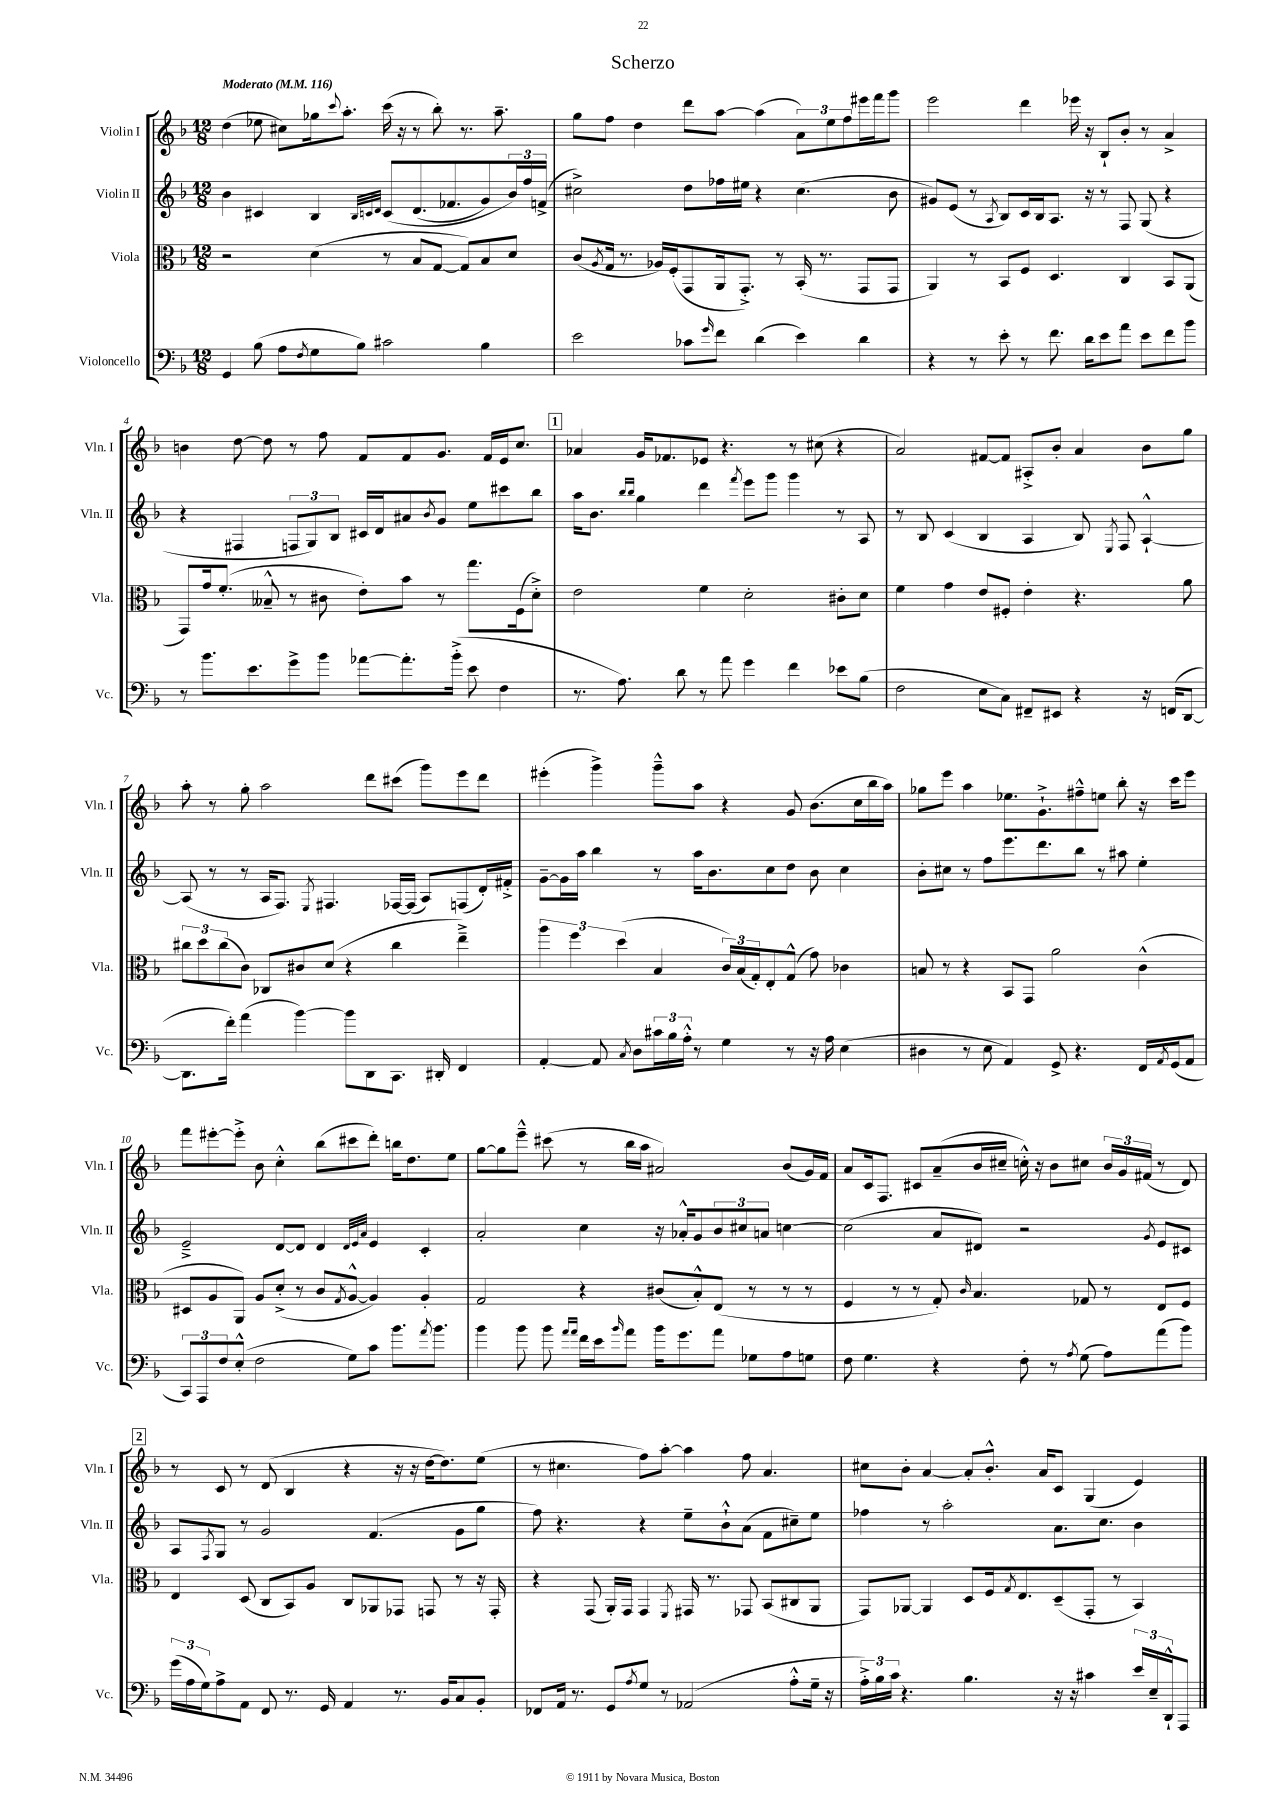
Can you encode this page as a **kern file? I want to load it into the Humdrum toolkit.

**kern	**kern	**kern	**kern
*staff4	*staff3	*staff2	*staff1
*clefF4	*clefC3	*clefG2	*clefG2
*k[b-]	*k[b-]	*k[b-]	*k[b-]
*M12/8	*M12/8	*M12/8	*M12/8
*MM116	*MM116	*MM116	*MM116
4GG/	2r	4b-\	(4dd\
(8B-\	.	4c#/	8ee-\
8A\L	.	.	8cc#\L)
8qF/	.	.	.
8G\	(4d\	4B-/	16gg-\k
.	.	.	8qqccc/
.	.	.	8.aa'\J
8B-\J)	.	.	.
.	.	32qqB-/LLL	.
.	.	32qqc/	.
.	.	32qqd/JJJ	.
2c#\	8r	&(8c/L	(16ccc\
.	.	.	16r
.	8B-/L	(8.d/	8r
.	[8G/J	.	8bb-'\)
.	.	8.f-/	.
.	8G/]L)	.	8.r
4B-\	8B-/	8g/)	.
.	.	.	8.aa~\
.	8d/J	24b-/L&)	.
.	.	24ff/	.
.	.	(24f^/JJ	.
=	=	=	=
2e\	(8c/L	2cc#^\)	8gg\L
.	8qA/	.	.
.	16G/Jk	.	8ff\J
.	8.r	.	.
.	.	.	4dd\
.	16A-/LL)	.	.
.	(16F'/J	.	.
8c-\L	8GG/	8dd\L	8ddd\L
16qqg/	.	.	.
8f\J	16AA/k	16ff-\L	[8aa\J
.	8.GG'^/J)	16ee#\JJ	.
(4d\	.	4r	(4aa\]
.	8r	.	.
4e\)	(16BB-'/	(4.cc#\	12a\L)
.	8.r	.	.
.	.	.	12ee\
.	.	.	12ff\
4d\	8GG/L	.	16eee#\L
.	.	.	16fff\J
.	8GG/J	8b-\	8ggg\J
=	=	=	=
4r	4AA/)	8g#/L)	2eee\
.	.	(8e/J	.
8r	8r	8r	.
.	.	8qA/	.
8e'\	8BB-/L	8B-/L)	.
8r	8F/J	16c/L	4ddd\
.	.	16B-/J	.
8.f\	4.D/	8.A/J	.
.	.	.	16eee-\
16d\LK	.	16r	16r
8e\	.	8r	8B-`/L
8a\J	4C/	8F/	8b-'/J
8e\L	.	(8G/	8r
8f\	8BB-/L	4r	4a^/
8b-\J	(8AA/J	.	.
=	=	=	=
8r	8GG/L)	4r	4b\
8.b-\L	16g/k	.	.
.	(8.f'/J	.	.
.	.	4F#/	[8dd\
8.e\	.	.	.
.	8B--~^^/	.	8dd\]
8g^\	8r	12F/L	8r
.	.	12G/)	.
8b-\J	8c#\	.	8ff\
.	.	12B-/J	.
[8a-\L	8e'\L)	16c#/LL	8f/L
.	.	16d/J	.
8.a-'\]	8b-\J	8a#/	8f/
.	.	8qb-/	.
.	8r	8g/J	8.g/J
(16b-'^\Jk	.	.	.
8e\	8.gg\L	8ee\L	.
.	.	.	16f/LL
4F\	.	8ccc#\	16e/J
.	(16F\k	.	8.cc/J
.	8d'^\J)	8bb-\J	.
=	=	=	=
8.r	2e\	16aa\LK	4a-/
.	.	8.b-\J	.
8.A\)	.	.	.
.	.	16qqbb-/LL	.
.	.	16qqbb-/JJ	.
.	.	4gg\	16g/LK
.	.	.	8.f-/
8d\	.	.	.
8r	4f\	4ddd\	8e-/J
8a\	.	.	4.r
.	.	8qfff/	.
4g\	2d'\	8eee\L	.
.	.	8ggg\J	.
4f\	.	4ggg\	8r
.	.	.	(8cc#\
8e-\L	8c#'\L	8r	4r
(8B-\J	8d\J	8A/	.
=	=	=	=
2F\	4f\	8r	2a/)
.	.	8B-/	.
.	4g\	(4c/	.
8E\L	8e/L	4B-/	[8f#/L
8C\J)	8F#'/J	.	8f#/]J
8FF#~/L	4e'\	4A/	8A#'^/L
8EE#/J	.	.	8b-'/J
4r	4.r	8B-/)	4a/
.	.	8qE/	.
.	.	8F/	.
16r	.	[4A`^^/	8b-\L
(16FF/LK	.	.	.
[8DD/J	8a\	.	8gg\J
=	=	=	=
8.DD\]L	12cc#\L	(8A/]	8aa'\
.	12dd\	.	.
.	.	8r	8r
.	(12cc#\	.	.
16f'\Jk)	.	.	.
(4a\	8c\J)	8r	8gg'\
.	8C-/L	16A/LK	2aa\
.	.	8.F/J)	.
[4b-\)	8c#/	.	.
.	.	8qE/	.
.	(8d/J	4.F#/	.
8b-\]L	4r	.	.
8DD\	.	.	8ddd\L
8.CC\J	4cc#\	[16F-/LL	(8ccc#\J
.	.	(16F-/]JJ	.
.	.	8A/L)	8ggg\L)
16DD#'/	.	.	.
4FF/	4ee~^\)	(8F/	8eee\
.	.	16d'/L)	8ddd\J
.	.	16f#'^/JJ	.
=	=	=	=
[4AA'/	6aa\	[8g~\L	(4eee#'\
.	.	16g\]L	.
.	6ff\	.	.
.	.	16aa\JJ	.
8AA/]	.	4bb-\	4ggg^\)
.	(6dd\	.	.
8qC/	.	.	.
8D\L	.	.	.
24c#\L	4B-/	8r	8ggg~^^\L
24B-\	.	.	.
24A'^^\JJ	.	.	.
8r	.	16aa\LK	8aa\J
.	.	8.b-\	.
4G\	24c/LL)	.	4r
.	(24B-/	.	.
.	24G'/J)	.	.
.	8E'/	8cc\	.
8r	(8G^^/J	8dd\J	8g/
16r	8g\)	8b-\	(8.b-\L
16A\	.	.	.
(4E\	4c-\	4cc\	.
.	.	.	16cc\L
.	.	.	16bb-\
.	.	.	16aa\JJ)
=	=	=	=
4D#\	8B/	8b-'\L	8gg-\L
.	8r	8cc#\J	8eee\J
8r	4r	8r	4aa\
8E\	.	8ff\L	.
4AA/)	8BB-/L	8.eee\	8.ee-\L
.	8GG/J	.	.
.	.	8.ddd\	8.g`^\
8GG^/	2a\	.	.
4.r	.	8bb-\J	8ff#~^^\
.	.	8r	8ee\J
.	.	8aa#\	8bb-'\
16FF/LL	(4c^^\	4ee'\	16r
8qAA/	.	.	.
(16GG/J	.	.	16ccc\LK
8AA/J	.	.	8eee\J
=	=	=	=
12CC/L)	8D#/L	2e~^/	8fff\L
12AAA/	.	.	.
.	8A/	.	[8eee#'\
12F/	.	.	.
(8E'^^/J	8AA/J)	.	8eee#'^\]J
2F\	8A/L	.	8b-\
.	(8d'^/J	[8d/L	4cc'^^\
.	8r	8d/]J	.
.	8c/L	4d/	(8bb-\L
.	8qG/	.	.
8G\L)	[8A^^/J	.	8ccc#\
.	.	32qqd/LLL	.
.	.	32qqe/	.
.	.	32qqa/JJJ	.
8c\J	4A/])	4e/	8ddd'\J)
8.b-\L	.	.	16bb\LK
.	.	.	8.dd\
.	4A'/	4c'/	.
8qa/	.	.	.
8.b-\J	.	.	.
.	.	.	8ee\J
=	=	=	=
4b-\	2G/	2a'/	[8gg\L
.	.	.	8gg\]
8b-\	.	.	8eee~^^\J
8b-\	.	.	(8ccc#\
16qqa/LL	.	.	.
16qqa/JJ	.	.	.
16f\LL	4r	4cc\	8r
16e\J	.	.	.
16qqb-/	.	.	.
8a\J	.	.	16bb-\LL
.	.	.	16aa\JJ
16b-\LK	(8c#/L	16r	2a#/)
8.g\	.	16a-'^^/LK	.
.	8B-'^^/)	8g/	.
8a\J	(8E/J	12b-/	.
.	.	12cc#/	.
8G-\L	8r	.	.
.	.	12a/J	.
8A\	8r	[4cc\	(8b-/L
8G\J	8r	.	16g/L)
.	.	.	16f/JJ
=	=	=	=
8F\	4F/	(2cc\]	8a/L
4.G\	.	.	16c/k
.	.	.	8.F/J
.	8r	.	.
.	8r	.	8c#/L
4r	8G'/)	8a/L	(8a~/
.	16qqc/	.	.
.	4.B-/	8d#/J)	16b-/L
.	.	.	16cc#~/JJ
8F'\	.	2r	16cc'^^\)
.	.	.	16r
8r	.	.	8b-\L
8qA/	.	.	.
(8G\	8G-/	.	8cc#\J
8A\L)	8r	.	24b-/LL
.	.	.	24g/
.	.	.	(24f#/JJ
.	.	8qg/	.
(8a\	8E/L	8e/L	8r
8b-\J)	8F/J	8c#/J	8d/)
=	=	=	=
(24g\LL	4E/	8A/L	8r
24A\	.	.	.
24G\J)	.	.	.
.	.	8qF/	.
8A^\	.	8G/J	8c/
8AA\J	(8D/	8r	8r
8FF/	8C/L	2g/	(8d/
8.r	8BB-/)	.	4B-/
.	8A/J	.	.
16GG/	.	.	.
4AA/	8C/L	.	4r
.	8AA-/	(4.f/	.
8.r	8GG-/J	.	16r
.	.	.	16r
.	8GG/	.	[16dd\LK
16BB-/LK	.	.	8.dd\])
8C/	8r	8g\L	.
8BB-'/J	16r	8gg\J	(8ee\J
.	16GG'/	.	.
=	=	=	=
8FF-/L	4r	8ff\)	8r
16AA/Jk	.	4.r	4.cc#\
8.r	.	.	.
.	(8GG/	.	.
8GG/L	16AA'/LL)	.	.
.	16GG/JJ	.	.
8qA/	.	.	.
8G/J	4GG/	4r	8ff\L)
8r	.	.	[8aa'\J
.	8qFF/	.	.
(2AA-/	16GG#/	8ee~\L	4aa\]
.	8.r	.	.
.	.	8b-`^^\	.
.	8GG-/	(8a\J	8ff\
.	(8BB-/L	8f\L	4.a/
8A'^^\L	8C#/	8cc#~\)	.
16G~\Jk	8AA/J	8ee\J	.
16r	.	.	.
=	=	=	=
24A'^\LL)	8GG/L)	4ff-\	8cc#\L
24B-\	.	.	.
24c\JJ	.	.	.
4.r	[8AA-/J	.	8b-'\J
.	4AA-/]	8r	[4a/
.	.	2aa'\	.
4.B-\	8D/L	.	8a'/]L
.	16F/k	.	8.b-'^^/J
.	8qG/	.	.
.	8.E/	.	.
.	.	.	16a/LK
16r	(8D~/	8.a\L	8c/J
16r	.	.	.
4c#\	8GG'/J	.	(4G/
.	.	8.cc\J	.
.	8r	.	.
24e/LL	4BB-/)	4b-\	4e/)
24E~/	.	.	.
24DD`^^/J	.	.	.
8AAA/J	.	.	.
==	==	==	==
*-	*-	*-	*-
